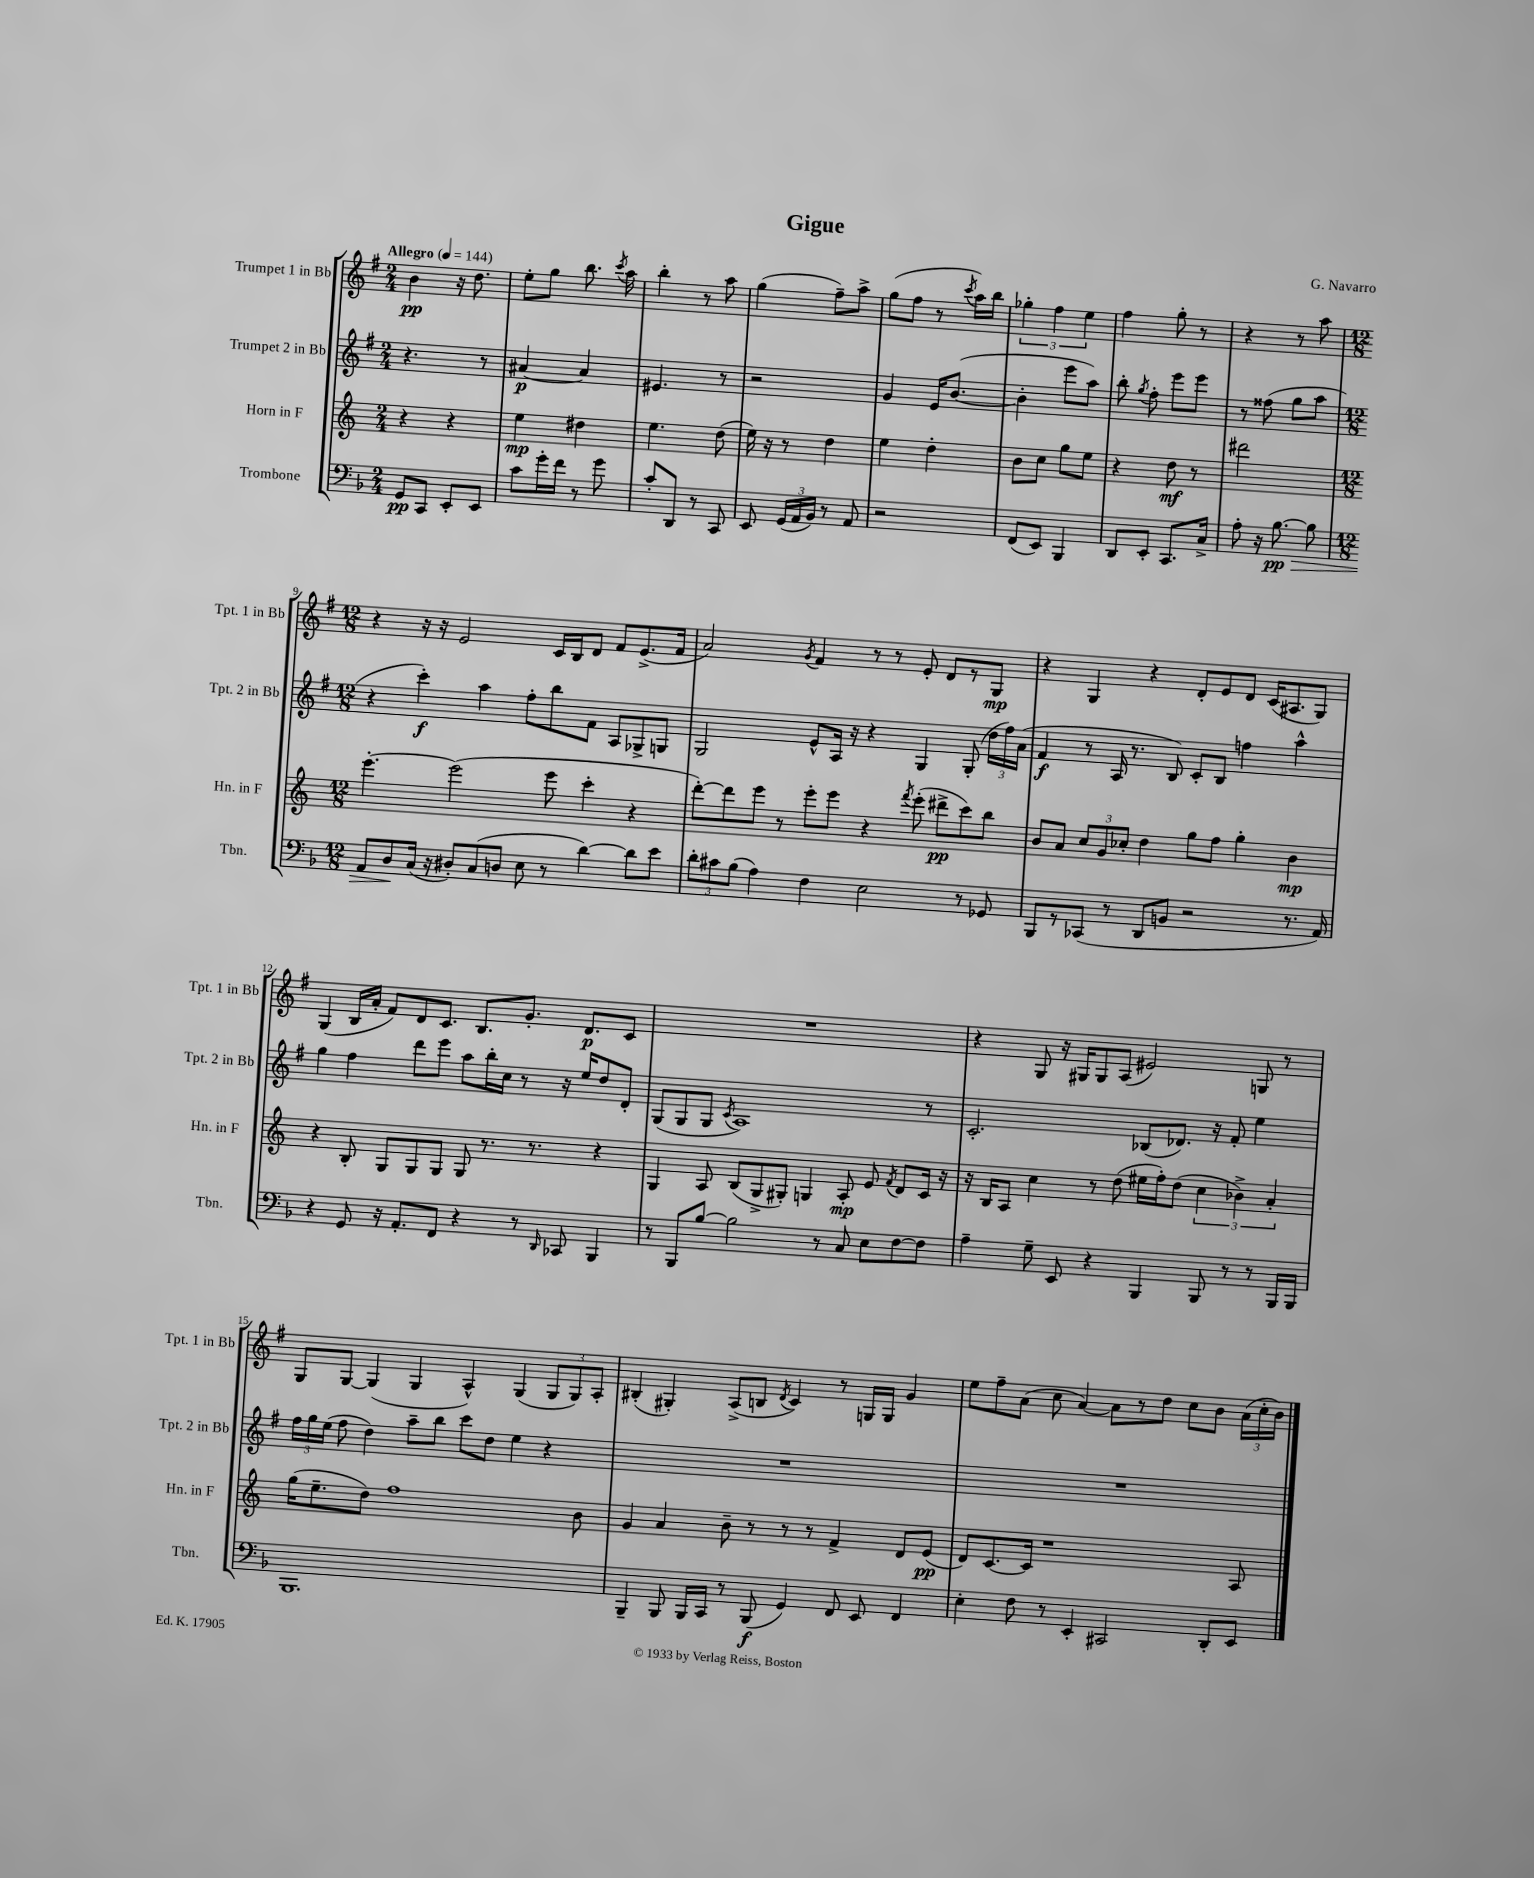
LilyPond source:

\header { title = "Gigue" composer = "G. Navarro" }
<<
\new StaffGroup <<
\new Staff = "s0" \with { instrumentName = "Trumpet 1 in Bb" shortInstrumentName = "Tpt. 1 in Bb" } {
    \clef treble \key g \major \numericTimeSignature \time 2/4 \tempo "Allegro" 4 = 144
    \autoBeamOff b'4\pp r16 d''8. |
    e''8[-. g''8] b''8. \acciaccatura { c'''8 } a''16 |
    b''4-. r8 a''8 |
    g''4( fis''8[--) a''8]-> |
    g''8[( fis''8] r8 \acciaccatura { c'''8 } a''16[) b''16] |
    \tuplet 3/2 { ges''4-. fis''4 e''4 } |
    fis''4 g''8-. r8 |
    r4 r8 a''8 |
    \numericTimeSignature \time 12/8 r4 r16 r16 e'2 c'16[ b16 d'8] fis'8[ e'8.->( fis'16] |
    a'2) \acciaccatura { g'8 } fis'4 r8 r8 e'8-. d'8[ r8 g8]\mp |
    r4 g4 r4 d'8[-. e'8 d'8] c'16[( ais8. g8]) |
    g4( b16[ a'16]-. fis'8[) d'8 c'8.] b8.[ g'8.]-. d'8.[\p c'8] |
    R1. |
    r4 g8 r16 gis16[ gis8 a8]( eis'2) g8 r8 |
    g8[ g8]~ g4( g4 a4-^) g4( \tuplet 3/2 { g8[ g8) a8]-. } |
    bis4-.( gis4-.) a8[->( b8] \acciaccatura { d'8 } c'4) r8 g16[ g16] g'4 |
    e''8[ fis''8-- a'8]( c''8 a'4~) a'8[ r8 d''8] c''8[ b'8] \tuplet 3/2 { a'16[( c''16-. b'16]) } \bar "|." |
}
\new Staff = "s1" \with { instrumentName = "Trumpet 2 in Bb" shortInstrumentName = "Tpt. 2 in Bb" } {
    \clef treble \key g \major \numericTimeSignature \time 2/4
    \autoBeamOff r4. r8 |
    ais'4~\p ais'4 |
    eis'4. r8 |
    r2 |
    g'4 e'16[ b'8.]~( |
    b'4-. e'''8[ a''8]) |
    b''8-. \acciaccatura { g''8 } fis''8-. e'''8[ e'''8] |
    r8 fisis''8( g''8[ a''8] |
    \numericTimeSignature \time 12/8 r4 c'''4-.\f) a''4 fis''8[-. b''8 fis'8] a8[ ges8-> g8] |
    g2 e'8[-^ a16] r16 r4 g4 g8-.( \tuplet 3/2 { d''16[ fis''16) a'16]( } |
    fis'4\f r8 a16 r8. b8) c'8[-. b8] f''4 a''4-^ |
    g''4 fis''4 d'''8[ e'''8] a''8[ b''16-. c''16] r8 r16 e''16[ d''8 d'8]-. |
    g8[( g8 g8] \acciaccatura { c'8 } a1) r8 |
    c'2.-. bes8[( des'8.]) r16 fis'8-. e''4 |
    \tuplet 3/2 { fis''16[ g''16 e''16]( } fis''8 d''4) a''8[-- b''8] c'''8[ d''8] e''4 r4 |
    R1. |
    R1. \bar "|." |
}
\new Staff = "s2" \with { instrumentName = "Horn in F" shortInstrumentName = "Hn. in F" } {
    \clef treble \key c \major \numericTimeSignature \time 2/4
    \autoBeamOff r4 r4 |
    e''4\mp dis''4 |
    e''4. d''8( |
    e''16) r16 r8 d''4 |
    e''4 d''4-. |
    b'8[ c''8] g''8[ e''8] |
    r4 d''8\mf r8 |
    dis'''2 |
    \numericTimeSignature \time 12/8 e'''4.~-. e'''2( e'''8 c'''4-. r4 |
    d'''8[~-.) d'''8 e'''8] r8 e'''8[-. e'''8] r4 \acciaccatura { f'''8 } e'''8-.( dis'''8[->\pp c'''8) b''8] |
    b'8[ a'8] \tuplet 3/2 { c''8[ g'8 ces''8]-. } d''4 g''8[ f''8] g''4-. b'4\mp |
    r4 b8-. g8[ g8 g8] g8 r8. r8. r4 |
    g4 a8 b8[( g8-> gis8]-.) g4 a8-.\mp e'8 \acciaccatura { f'8 } d'8[ c'16] r16 |
    r16 b16[ a8] c''4 r8 d''8( eis''16[ f''16-.) d''8]( \tuplet 3/2 { c''4 bes'4->) a'4-. } |
    g''16[( e''8.-- d''8]) f''1 b'8 |
    g'4 a'4 b'8-- r8 r8 r8 f'4-> d'8[ e'8]\pp( |
    d'8[) c'8.~ c'16] r1 a8 \bar "|." |
}
\new Staff = "s3" \with { instrumentName = "Trombone" shortInstrumentName = "Tbn." } {
    \clef bass \key f \major \numericTimeSignature \time 2/4
    \autoBeamOff g,8[\pp c,8] e,8[-. e,8] |
    c'8[ g'16-. f'16] r8 g'8 |
    c'8[-. d,8] r8 c,8 |
    e,8 \tuplet 3/2 { g,16[( a,16 bes,16]) } r8 a,8 |
    r2 |
    f,8[( e,8]) bes,,4 |
    d,8[ e,8]-. c,8.[ c16]-> |
    a8-. r16 bes8.~\pp\> bes8 |
    \numericTimeSignature \time 12/8 a,8[ d8\! c16]( r16 dis8[-.) c8( d8] e8 r8 d'4~) d'8[ e'8] |
    \tuplet 3/2 { d'8[-. cis'8 bes8]( } a4) f4 e2 r8 ges,8 |
    bes,,8[ r8 ces,8]( r8 d,8[ b,8] r2 r8. a,16) |
    r4 g,8 r16 a,8.[-. f,8] r4 r8 \grace { d,16 } ces,8 bes,,4 |
    r8 bes,,8[ bes8]~ bes2 r8 c8 e8[ f8~ f8] |
    a4-- g8-- e,8 r4 bes,,4 bes,,8 r8 r8 bes,,16[ bes,,16] |
    bes,,1. |
    bes,,4-- bes,,8 bes,,16[ c,16] r8 bes,,8\f( g,4) f,8 e,8 f,4 |
    e4-. f8 r8 e,4-. cis,2 d,8[-. e,8] \bar "|." |
}
>>
>>
